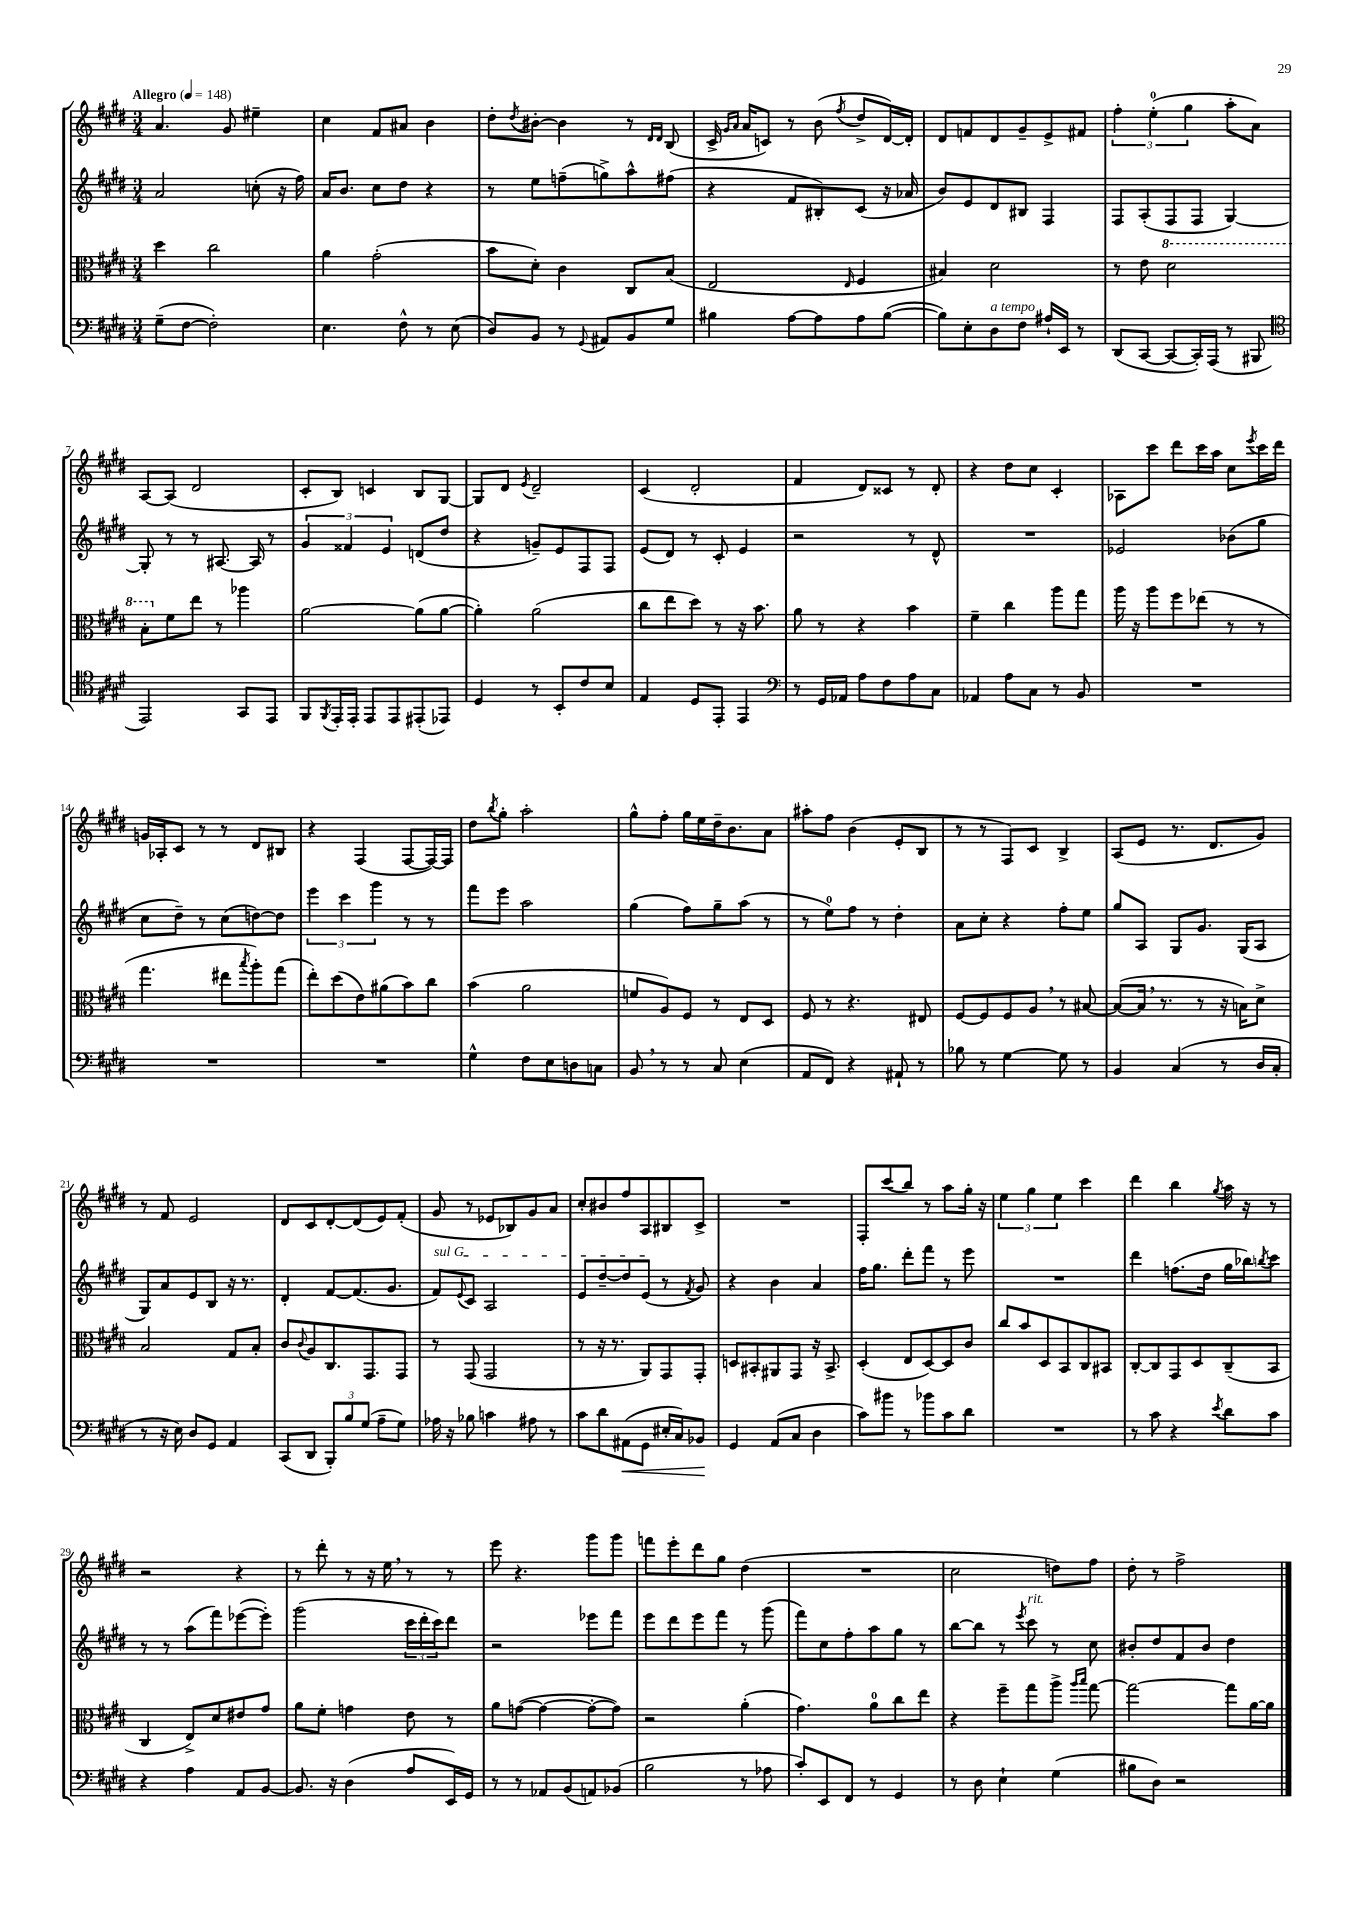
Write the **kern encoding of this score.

**kern	**dynam	**kern	**kern	**kern
*part4	*part4	*part3	*part2	*part1
*staff4	*staff4	*staff3	*staff2	*staff1
*clefF4	*	*clefC3	*clefG2	*clefG2
*k[f#c#g#d#]	*	*k[f#c#g#d#]	*k[f#c#g#d#]	*k[f#c#g#d#]
*M3/4	*	*M3/4	*M3/4	*M3/4
*MM148	*	*MM148	*MM148	*MM148
=1	=1	=1	=1	=1
!	!	!	!	!LO:TX:a:B:t=Allegro
(8G#~\L	.	4dd#\	2a/	4.a/
[8F#\J	.	.	.	.
2F#'\])	.	2cc#\	.	.
.	.	.	.	8g#/
.	.	.	(8ccn'\	4ee#X~\
.	.	.	16r	.
.	.	.	16ff#\)	.
=2	=2	=2	=2	=2
4.E\	.	4a\	16a/KL	4cc#\
.	.	.	8.b/J	.
.	.	(2g#'\	8cc#\L	8f#/L
8F#^^\	.	.	8dd#\J	8a#X/J
8r	.	.	4r	4b\
(8E\	.	.	.	.
=3	=3	=3	=3	=3
8D#/L)	.	8b\L	8r	8dd#'\L
.	.	.	.	8qdd#/
8BB/J	.	8d#'\J)	8ee\L	[8b#X'\J
8r	.	4c#\	(8ffn~\	4b#\]
8qqGG#/	.	.	.	.
8AA#X/L	.	.	8ggn^\)	.
8BB/	.	8C#/L	8aa^^\	8r
.	.	.	.	16qqd#/LL
.	.	.	.	16qqd#/JJ
8G#/J	.	(8B/J	(8ff#X\J	(8B/
=4	=4	=4	=4	=4
4B#X\	.	2E/	4r	16c#^/
.	.	.	.	16qqg#/LL
.	.	.	.	16qqa/JJ
.	.	.	.	16a/KL
.	.	.	.	8cn/J)
[8A\L	.	.	8f#/L	8r
8A\]	.	.	8B#X'/)	(8b\
.	.	16qqE/	.	8qff#/
8A\	.	4F#/	(8c#/J	8dd#^/L
([8B#\J	.	.	16r	[16d#/L)
.	.	.	16a-X/	16d#'/JJ]
=5	=5	=5	=5	=5
8B#\L])	.	4B#X/)	8b/L)	8d#/L
8E'\	.	.	8e/	8fn/
!LO:TX:a:i:t=a tempo	!	!	!	!
8D#\	.	2d#\	8d#/	8d#/
8F#\J	.	.	8B#X/J	8g#~/
16A#X`/LL	.	.	4F#/	8e^/
16EE/JJ	.	.	.	.
8r	.	.	.	8f#X/J
=6	=6	=6	=6	=6
(8DD#/L	.	8r	8F#/L	6ff#'\
[8CC#/J	.	8e\	(8A'/	.
.	.	.	.	(6ee'\
*	*	*8va	*	*
8CC#/L_	.	2dd#\	8F#/	.
.	.	.	.	6gg#\
16CC#'/L])	.	.	8F#/J	.
(16AAA/JJ	.	.	.	.
8r	.	.	[4G#/)	8aa'\L
8BBB#X/	.	.	.	8a\J)
!!LO:LB:g=z
=7	=7	=7	=7	=7
*clefC4	*	*	*	*
2EE/)	.	8b'\L	8G#'/]	[8A/L
*	*	*X8va	*	*
.	.	8f#\	8r	(8A/J]
.	.	8ee\J	8r	2d#/
.	.	8r	[8.A#X/	.
8GG#/L	.	4aa-X\	.	.
.	.	.	16A#/]	.
8EE/J	.	.	8r	.
=8	=8	=8	=8	=8
8FF#/L	.	[2a\	6g#/	8c#'/L
8qFF#/	.	.	.	.
16EE'/L	.	.	.	8B/J)
.	.	.	6f##X/	.
16EE'/JJ	.	.	.	.
8EE/L	.	.	.	4cn/
.	.	.	6e/	.
8EE/	.	.	.	.
(8EE#X'/	.	(8a\L]	(8dn/L	8B/L
8EE-X/J)	.	[8a\J	8dd#/J	[8G#/J
=9	=9	=9	=9	=9
4D#/	.	4a'\])	4r	8G#/L]
.	.	.	.	8d#/J
.	.	.	.	8qe/
8r	.	(2a\	8gn~/L)	2d#~/
8BB'/L	.	.	8e/	.
8c#/	.	.	8F#/	.
8B/J	.	.	8F#/J	.
=10	=10	=10	=10	=10
4E/	.	8cc#\L	(8e/L	(4c#/
.	.	8ee\	8d#/J)	.
8D#/L	.	8dd#\J)	8r	2d#'/
8EE'/J	.	8r	8c#'/	.
4EE/	.	16r	4e/	.
.	.	8.b\	.	.
=11	=11	=11	=11	=11
*clefF4	*	*	*	*
8r	.	8a\	2r	4f#/
16GG#/LL	.	8r	.	.
16AA-X/JJ	.	.	.	.
8A\L	.	4r	.	8d#/L)
8F#\	.	.	.	8c##X/J
8A\	.	4b\	8r	8r
8C#\J	.	.	8d#^^/	8d#'/
=12	=12	=12	=12	=12
4AA-X/	.	4f#~\	2.r	4r
8A\L	.	4cc#\	.	8dd#\L
8C#\J	.	.	.	8cc#\J
8r	.	8aa\L	.	4c#'/
8BB/	.	8gg#\J	.	.
=13	=13	=13	=13	=13
2.r	.	16aa\	2e-X/	8A-X\L
.	.	16r	.	.
.	.	8aa\L	.	8ccc#\J
.	.	8ff#\	.	8ddd#\L
.	.	(8ee-X\J	.	16ccc#\L
.	.	.	.	16aa\JJ
.	.	8r	(8b-X\L	8cc#\L
.	.	.	.	8qeee/
.	.	8r	8gg#\J	16ccc#\L
.	.	.	.	16ddd#\JJ
!!LO:LB:g=z
=14	=14	=14	=14	=14
2.r	.	4.gg#\	8cc#\L	16gn/LL
.	.	.	.	16A-X'/J
.	.	.	8dd#~\J)	8c#/J
.	.	.	8r	8r
.	.	8ee#X\L	(8cc#\L	8r
.	.	8qbb/	.	.
.	.	8aa'\)	[8ddn\)	8d#/L
.	.	(8gg#\J	8dd\J]	8B#X/J
=15	=15	=15	=15	=15
2.r	.	8ee'\L)	6eee\	4r
.	.	(8dd#\	.	.
.	.	.	6ccc#\	.
.	.	8e\)	.	(4F#/
.	.	.	6ggg#\	.
.	.	(8a#X\	.	.
.	.	8b\)	8r	[8F#/L
.	.	8cc#\J	8r	16F#/L_)
.	.	.	.	16F#/JJ]
=16	=16	=16	=16	=16
4G#^^\	.	(4b\	8fff#\L	8dd#\L
.	.	.	.	8qbb/
.	.	.	8eee\J	8gg#'\J
8F#\L	.	2a\	2aa\	2aa'\
8E\	.	.	.	.
8Dn\	.	.	.	.
8Cn\J	.	.	.	.
=17	=17	=17	=17	=17
8BB,/	.	8fn/L	(4gg#\	8gg#^^\L
8r	.	8A/)	.	8ff#'\J
8r	.	8F#/J	8ff#\L)	16gg#\LL
.	.	.	.	16ee\
8C#/	.	8r	8gg#~\	16dd#~\J
.	.	.	.	8.b\
(4E\	.	8E/L	(8aa\J	.
.	.	8D#/J	8r	8a\J
=18	=18	=18	=18	=18
8AA/L	.	8F#/	8r	8aa#X'\L
8FF#/J)	.	8r	8ee\L)	8ff#\J
4r	.	4.r	8ff#\J	(4b\
.	.	.	8r	.
8AA#X`/	.	.	4dd#'\	8e'/L
8r	.	8E#X/	.	8B/J
=19	=19	=19	=19	=19
8B-X\	.	[8F#/L	8a\L	8r
8r	.	8F#/]	8cc#'\J	8r
[4G#\	.	8F#/	4r	8F#/L)
.	.	8A,/J	.	8c#/J
8G#\]	.	8r	8ff#'\L	4B^/
8r	.	[8B#X/	8ee\J	.
=20	=20	=20	=20	=20
4BB/	.	(8B#/L_	8gg#/L	(8A/L
.	.	16B#,/Jk]	8A/J	8e/J
.	.	8.r	.	.
(4C#/	.	.	8G#/L	8.r
.	.	8r	8.g#/J	.
.	.	.	.	8.d#/L
8r	.	16r	.	.
.	.	16Bn\KL)	(16G#/KL	.
16D#/LL	.	8d#^\J	8A/J	8g#/J)
16C#'/JJ	.	.	.	.
!!LO:LB:g=z
=21	=21	=21	=21	=21
8r	.	2B/	8G#/L)	8r
16r	.	.	8a/	8f#/
16E\)	.	.	.	.
8D#/L	.	.	8e/	2e/
8GG#/J	.	.	8B/J	.
4AA/	.	8G#/L	16r	.
.	.	.	8.r	.
.	.	8B'/J	.	.
=22	=22	=22	=22	=22
(8CC#/L	.	8c#/L	4d#'/	8d#/L
.	.	8qqc#/	.	.
8DD#/J	.	8A/	.	8c#/
12BBB'/L)	.	8.C#/	[8f#/L	[8d#'/
12B/	.	.	.	.
.	.	.	(8.f#/]	(8d#/]
(12G#/J	.	.	.	.
.	.	8.GG#/	.	.
8A~\L	.	.	.	8e/)
.	.	.	8.g#/J	.
8G#\J)	.	8GG#/J	.	(8f#'/J
=23	=23	=23	=23	=23
!	!	!	!LO:TX:a:i:t=sul G	!
16A-X\	.	8r	8f#/L)	8g#/
16r	.	.	.	.
.	.	.	8qqe/	.
8B-X\	.	(8GG#/	8c#/J	8r
4cn\	.	2GG#/	2A/	8e-X/L
.	.	.	.	8B-X/)
8A#X\	.	.	.	8g#/
8r	.	.	.	8a/J
=24	=24	=24	=24	=24
8c#\L	.	8r	8e/L	8cc#'/L
8d#\	.	16r	[8dd#~/	8b#X/
.	.	8.r	.	.
!	!LO:HP:b	!	!	!
(8AA#X\	<	.	8dd#/]	8ff#/
8GG#\J	.	8AA/L)	(8e/J	8A/
16E#X'/LL	.	8GG#/	8r	8B#X/
16C#/J)	.	.	.	.
.	.	.	8qf#/	.
8BB-X/J	.	8GG#'/J	8g#/)	8c#^/J
.	[	.	.	.
=25	=25	=25	=25	=25
4GG#/	.	8Dn/L	4r	2.r
.	.	8BB#X'/	.	.
(8AA/L	.	8AA#X/	4b\	.
8C#/J	.	8GG#/J	.	.
4D#\	.	16r	4a/	.
.	.	8.BB#^/	.	.
=26	=26	=26	=26	=26
8c#\L)	.	(4D#'/	16ff#\KL	8F#'/L
.	.	.	8.gg#\J	.
8b#X\J	.	.	.	(8ccc#/
8r	.	8E/L	8ddd#'\L	8bb/J)
8b-X\L	.	[8D#/)	8fff#\J	8r
8c#\	.	8D#/]	8r	8aa\L
8d#\J	.	8c#/J	8eee\	16gg#'\Jk
.	.	.	.	16r
=27	=27	=27	=27	=27
2.r	.	8cc#/L	2.r	6ee\
.	.	8b/	.	.
.	.	.	.	6gg#\
.	.	8D#/	.	.
.	.	.	.	6ee\
.	.	8BB/	.	.
.	.	8C#/	.	4ccc#\
.	.	8BB#X/J	.	.
=28	=28	=28	=28	=28
8r	.	[8C#'/L	4ddd#\	4ddd#\
8c#\	.	8C#/]	.	.
4r	.	8GG#/	(8.ffn\L	4bb\
.	.	8D#/	.	.
.	.	.	16dd#\Jk	.
8qe/	.	.	.	8qgg#/
8d#\L	.	(8C#~/	16gg#\LL	16aa\
.	.	.	16bb-X\J)	16r
.	.	.	8qbbn/	.
8c#\J	.	8BB/J	8ccc#\J	8r
!!LO:LB:g=z
=29	=29	=29	=29	=29
4r	.	4C#/	8r	2r
.	.	.	8r	.
4A\	.	8E^/L)	(8aa\L	.
.	.	8d#/	8fff#\)	.
8AA/L	.	8e#X/	([8eee-X\	4r
[8BB/J	.	8g#/J	8eee-'\J])	.
=30	=30	=30	=30	=30
8.BB/]	.	8a\L	(2ggg#\	8r
.	.	8f#'\J	.	8ddd#'\
16r	.	.	.	.
(4D#\	.	4gn\	.	8r
.	.	.	.	16r
.	.	.	.	16ee,\
8A/L	.	8e\	24ccc#\LL	8r
.	.	.	24ddd#'\	.
.	.	.	24ccc#\J)	.
16EE/L)	.	8r	8ddd#\J	8r
16GG#/JJ	.	.	.	.
=31	=31	=31	=31	=31
8r	.	8a\L	2r	8eee\
8r	.	([8gn\J	.	4.r
8AA-X/L	.	4g\_	.	.
(8BB/	.	.	.	.
8AAn/)	.	8g'\L_	8eee-X\L	8ggg#\L
(8BB-X/J	.	8g\J])	8fff#\J	8ggg#\J
=32	=32	=32	=32	=32
2B\	.	2r	8eee\L	8fffn\L
.	.	.	8ddd#\	8eee'\
.	.	.	8eee\	8ddd#\
.	.	.	8fff#\J	8gg#\J
8r	.	(4a'\	8r	(4dd#\
8A-X\	.	.	(8ggg#\	.
=33	=33	=33	=33	=33
8c#'/L)	.	4.g#\)	8fff#\L)	2.r
8EE/	.	.	8cc#\	.
8FF#/J	.	.	8ff#'\	.
8r	.	8a\L	8aa\	.
4GG#/	.	8cc#\	8gg#\J	.
.	.	8ee\J	8r	.
=34	=34	=34	=34	=34
8r	.	4r	[8bb\L	2cc#\
8D#\	.	.	8bb\J]	.
4E`\	.	8ff#~\L	8r	.
.	.	.	8qeee/	.
!	!	!	!LO:TX:a:i:t=rit.	!
.	.	8gg#\	8ccc#\	.
(4G#\	.	8aa^\J	8r	8ddn\L)
.	.	16qqaa/LL	.	.
.	.	16qqbb/JJ	.	.
.	.	[8gg#\	8cc#\	8ff#\J
=35	=35	=35	=35	=35
8B#X\L	.	2gg#\_	8b#X'/L	8dd#'\
8D#\J)	.	.	8dd#/	8r
2r	.	.	8f#/	2ff#^\
.	.	.	8b#/J	.
.	.	8gg#\L]	4dd#\	.
.	.	[16a\L	.	.
.	.	16a\JJ]	.	.
==	==	==	==	==
*-	*-	*-	*-	*-
